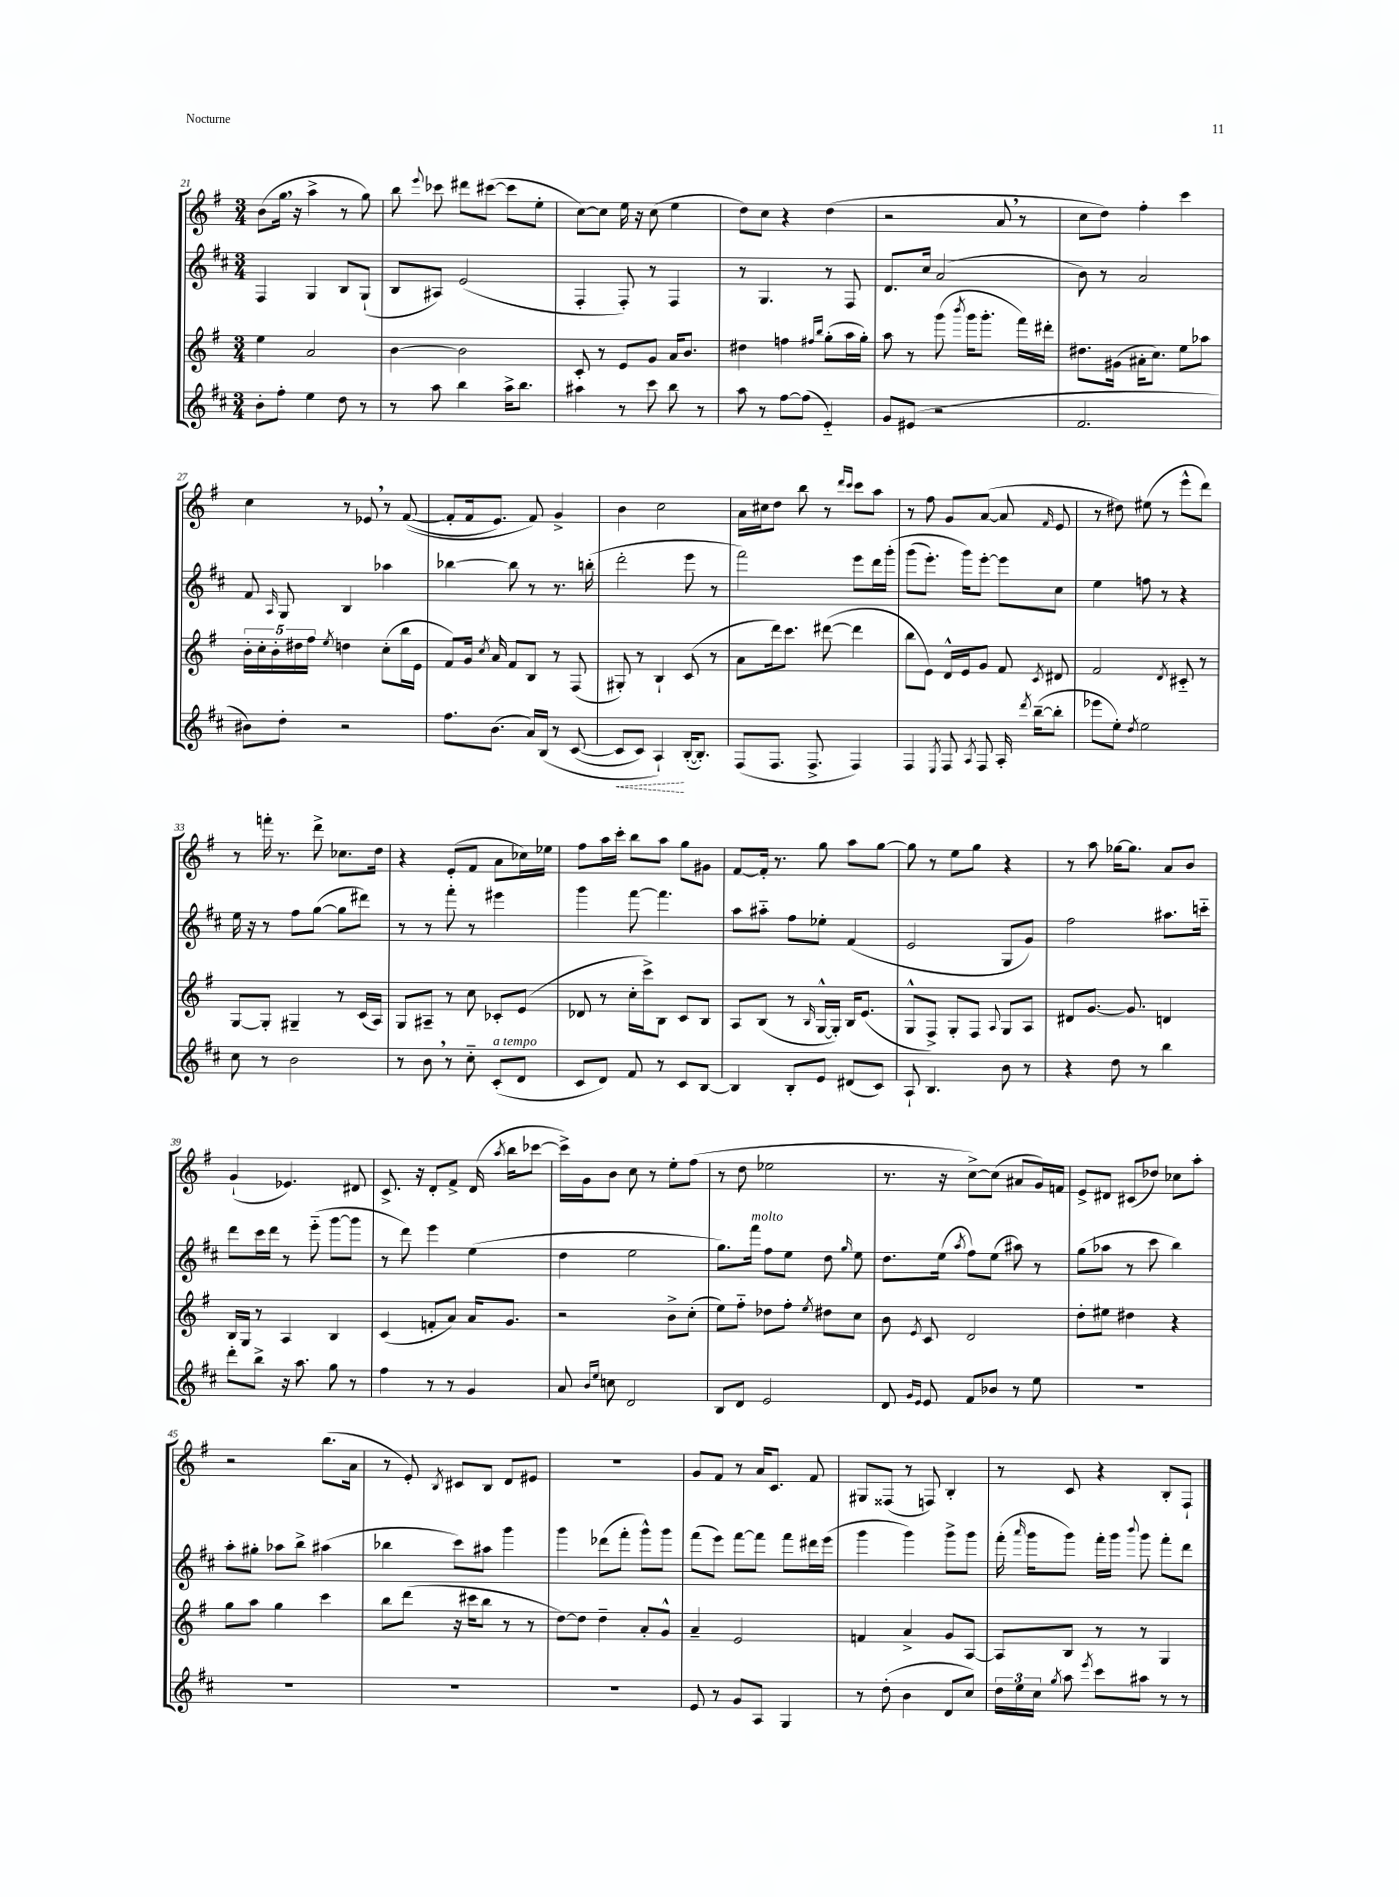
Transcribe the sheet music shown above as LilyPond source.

<<
\new StaffGroup <<
\new Staff = "s0" {
    \clef treble \key g \major \numericTimeSignature \time 3/4
    \autoBeamOff b'8[( g''16] \breathe r16 a''4-> r8 g''8) |
    b''8 \appoggiatura { e'''8 } ces'''8 dis'''8[ cis'''8]~( cis'''8[ e''8]-. |
    c''8[~) c''8] e''16 r16 c''8( e''4 |
    d''8[) c''8] r4 d''4( |
    r2 a'8 \breathe r8 |
    c''8[ d''8]) fis''4-. c'''4 |
    c''4 r8 ees'8 \breathe r8 fis'8~(\( |
    fis'8[-. fis'16 e'8.]) fis'8\) g'4-> |
    b'4 c''2 |
    a'16[ cis''16 d''8] b''8 r8 \grace { d'''16[ c'''16] } c'''8[ a''8] |
    r8 fis''8 g'8[ a'8]~( a'8 \grace { fis'16 } e'8 |
    r8 dis''8) eis''8( r8 e'''8[-^ d'''8]) |
    r8 f'''16-. r8. d'''8-> ces''8.[ d''16] |
    r4 e'8[-.( fis'8] a'8[ ces''16) ees''16] |
    fis''8[ a''16 c'''16]-. b''8[ a''8] g''8[ gis'8] |
    fis'8[~ fis'16]-. r8. g''8 a''8[ g''8]~ |
    g''8 r8 e''8[ g''8] r4 |
    r8 a''8 ges''16[~ ges''8.] a'8[ b'8] |
    g'4-!( ees'4.) dis'8 |
    c'8.-> r16 d'8[-. fis'8]-> d'16( \acciaccatura { a''8 } b''16[ ces'''8]~ |
    ces'''16[->) g'16 b'8] c''8 r8 e''8[-. fis''8]( |
    r8 d''8 ees''2 |
    r8. r16 c''8[~->) c''8]( ais'8[ g'16) f'16] |
    e'8[-> dis'8] cis'8[( des''8]) ces''8[ a''8]-. |
    r2 b''8.[( a'16] |
    r8 e'8-.) \acciaccatura { b8 } cis'8[ b8] d'8[ eis'8] |
    R2. |
    g'8[ fis'8] r8 a'16[ c'8.] fis'8 |
    gis8[ fisis8]( r8 f8) b4-. |
    r8 c'8 r4 b8[-. fis8]-! \bar "|." |
}
\new Staff = "s1" {
    \clef treble \key d \major \numericTimeSignature \time 3/4
    \autoBeamOff fis4 g4 b8[ g8]-!( |
    b8[ ais8]) e'2( |
    fis4-. fis8-.) r8 fis4 |
    r8 g4. r8 fis8 |
    d'8.[ cis''16] a'2( |
    b'8) r8 a'2 |
    fis'8 \grace { a16 } g8 b4 aes''4 |
    bes''4~ bes''8 r8 r8. b''16-.( |
    d'''2-. e'''8 r8 |
    fis'''2) e'''8[ d'''16 g'''16]-.\( |
    g'''8[( e'''8.]-.) g'''16[\) e'''8]~-. e'''8[ cis''8] |
    e''4 f''8 r8 r4 |
    e''16 r16 r8 fis''8[ g''8]~( g''8[ dis'''8]) |
    r8 r8 fis'''8-. r8 eis'''4 |
    g'''4 fis'''8~ fis'''4. |
    a''8[ ais''8]-_ fis''8[ ees''8]-. fis'4( |
    e'2 g8[ g'8]) |
    fis''2 ais''8.[ c'''16]-_ |
    d'''8[ cis'''16 d'''16] r8 e'''8-_( g'''8[~ g'''8] |
    r8 d'''8) e'''4 e''4( |
    d''4 e''2 |
    g''8.[) fis'''16]^\markup { \italic "molto" } fis''8[ e''8] d''8 \grace { g''16 } e''8 |
    d''8.[ e''16]( \acciaccatura { a''8 } fis''8[) e''8]( ais''8) r8 |
    g''8[( aes''8] r8 cis'''8 b''4) |
    a''8[-. gis''8]-. aes''8[ b''8]-> ais''4( |
    bes''4 cis'''8[) ais''8] g'''4 |
    g'''4 des'''8[( fis'''8]-. g'''8[-^) g'''8] |
    fis'''8[( e'''8]) fis'''8[~ fis'''8] fis'''8[ dis'''16 e'''16]( |
    g'''4 g'''4) g'''8[-> g'''8] |
    fis'''16-.( \grace { a'''16 } g'''16[ g'''8]) fis'''16[-. g'''16] \appoggiatura { b'''8 } g'''8 fis'''8[-. d'''8] \bar "|." |
}
\new Staff = "s2" {
    \clef treble \key g \major \numericTimeSignature \time 3/4
    \autoBeamOff e''4 a'2 |
    b'4~ b'2 |
    c'8-. r8 e'8[ g'8] a'16[ b'8.] |
    dis''4 f''4 \grace { fis''16[ b''16] } g''8[-.( a''16 g''16]-.) |
    a''8 r8 g'''8( \acciaccatura { b'''8 } g'''16[ g'''8.]-. fis'''16[) dis'''16]-. |
    dis''8.[ gis'16]( ais'16[-. c''8.]) e''8[ aes''8] |
    \tuplet 5/4 { b'16[-. c''16-. b'16-. dis''16 fis''16] } \acciaccatura { e''8 } d''4 c''8[-.( b''16 e'16] |
    fis'8[) g'16] \acciaccatura { c''8 } a'16 fis'8[ b8] r8 fis8( |
    gis8-.) r8 b4-! c'8( r8 |
    a'8[ d'''16) c'''8.] dis'''8~( dis'''4 |
    b''8[ e'8]) d'16[-^ e'16 g'8] fis'8 \acciaccatura { c'8 } dis'8 |
    fis'2 \acciaccatura { d'8 } cis'8-_ r8 |
    g8[~ g8]-. gis4-- r8 c'16[( a16]) |
    g8[ ais8]-- r8 c''8 ces'8[-. e'8]( |
    des'8 r8 c''16[-. c'''16->) b8] c'8[ b8] |
    a8[ b8]( r8 \grace { b16 } g16[~-^ g16]-.) b16[ e'8.]( |
    g8[-^ fis8]->) g8[-. fis8] \appoggiatura { a8 } g8[ a8] |
    dis'8[ g'8.]~ g'8. d'4 |
    b16[ g16] r8 a4 b4 |
    c'4( f'8[-. a'8]) a'16[ g'8.] |
    r2 b'8[-> c''8]-.( |
    e''8[) fis''8]-_ des''8[ fis''8]-. \acciaccatura { e''8 } dis''8[ c''8] |
    b'8 \acciaccatura { e'8 } c'8 d'2 |
    d''8[-. eis''8] dis''4 r4 |
    g''8[ a''8] g''4 c'''4 |
    b''8[ d'''8]( r16 cis'''16[ b''8] r8 r8 |
    d''8[~) d''8] d''4-- a'8[-. g'8]-^ |
    a'4-- e'2 |
    f'4 a'4-> g'8[ a8]~ |
    a8[ b8] r8 r8 g4 \bar "|." |
}
\new Staff = "s3" {
    \clef treble \key d \major \numericTimeSignature \time 3/4
    \autoBeamOff b'8[-. fis''8]-. e''4 d''8 r8 |
    r8 a''8 b''4 a''16[-> b''8.] |
    ais''4 r8 cis'''8 b''8 r8 |
    a''8 r8 fis''8[~ fis''8]( e'4-_) |
    g'8[ eis'8]( r2 |
    fis'2. |
    bis'8[) d''8]-. r2 |
    fis''8.[ b'8.]( a'16[) b16]\( r8 cis'8~( |
    \once \override Hairpin.style = #'dashed-line cis'8[\< cis'8]) a4-!\!\) b16[~-.( b8.]-.) |
    fis8[( fis8.] fis8.-> fis4) |
    fis4 \acciaccatura { e8 } fis8 \acciaccatura { a8 } fis8 a16-. \acciaccatura { d'''8 } b''16[~--( b''8]-. |
    ees'''8[ e''8]-.) \acciaccatura { d''8 } e''2 |
    cis''8 r8 b'2 |
    r8 b'8 \breathe r8 cis''8-_ cis'8[-.^\markup { \italic "a tempo" }( d'8] |
    cis'8[ d'8]) fis'8 r8 cis'8[ b8]~ |
    b4 b8[-. e'8] dis'8[( cis'8]) |
    a8-! b4. b'8 r8 |
    r4 d''8 r8 b''4 |
    d'''8[-. b''8]-> r16 a''8. g''8 r8 |
    fis''4 r8 r8 g'4 |
    a'8 \grace { b'16[ e''16] } c''8 d'2 |
    b8[ d'8] e'2 |
    d'8 \grace { g'16[ e'16] } e'8 fis'8[ bes'8] r8 e''8 |
    R2. |
    R2. |
    R2. |
    R2. |
    e'8 r8 g'8[ a8] g4 |
    r8 d''8-.( b'4 d'8[ cis''8]) |
    \tuplet 3/2 { d''16[ e''16 cis''16] } \acciaccatura { g''8 } a''8 \acciaccatura { e'''8 } cis'''8[ ais''8] r8 r8 \bar "|." |
}
>>
>>
\layout { \context { \Score currentBarNumber = #21 } }
